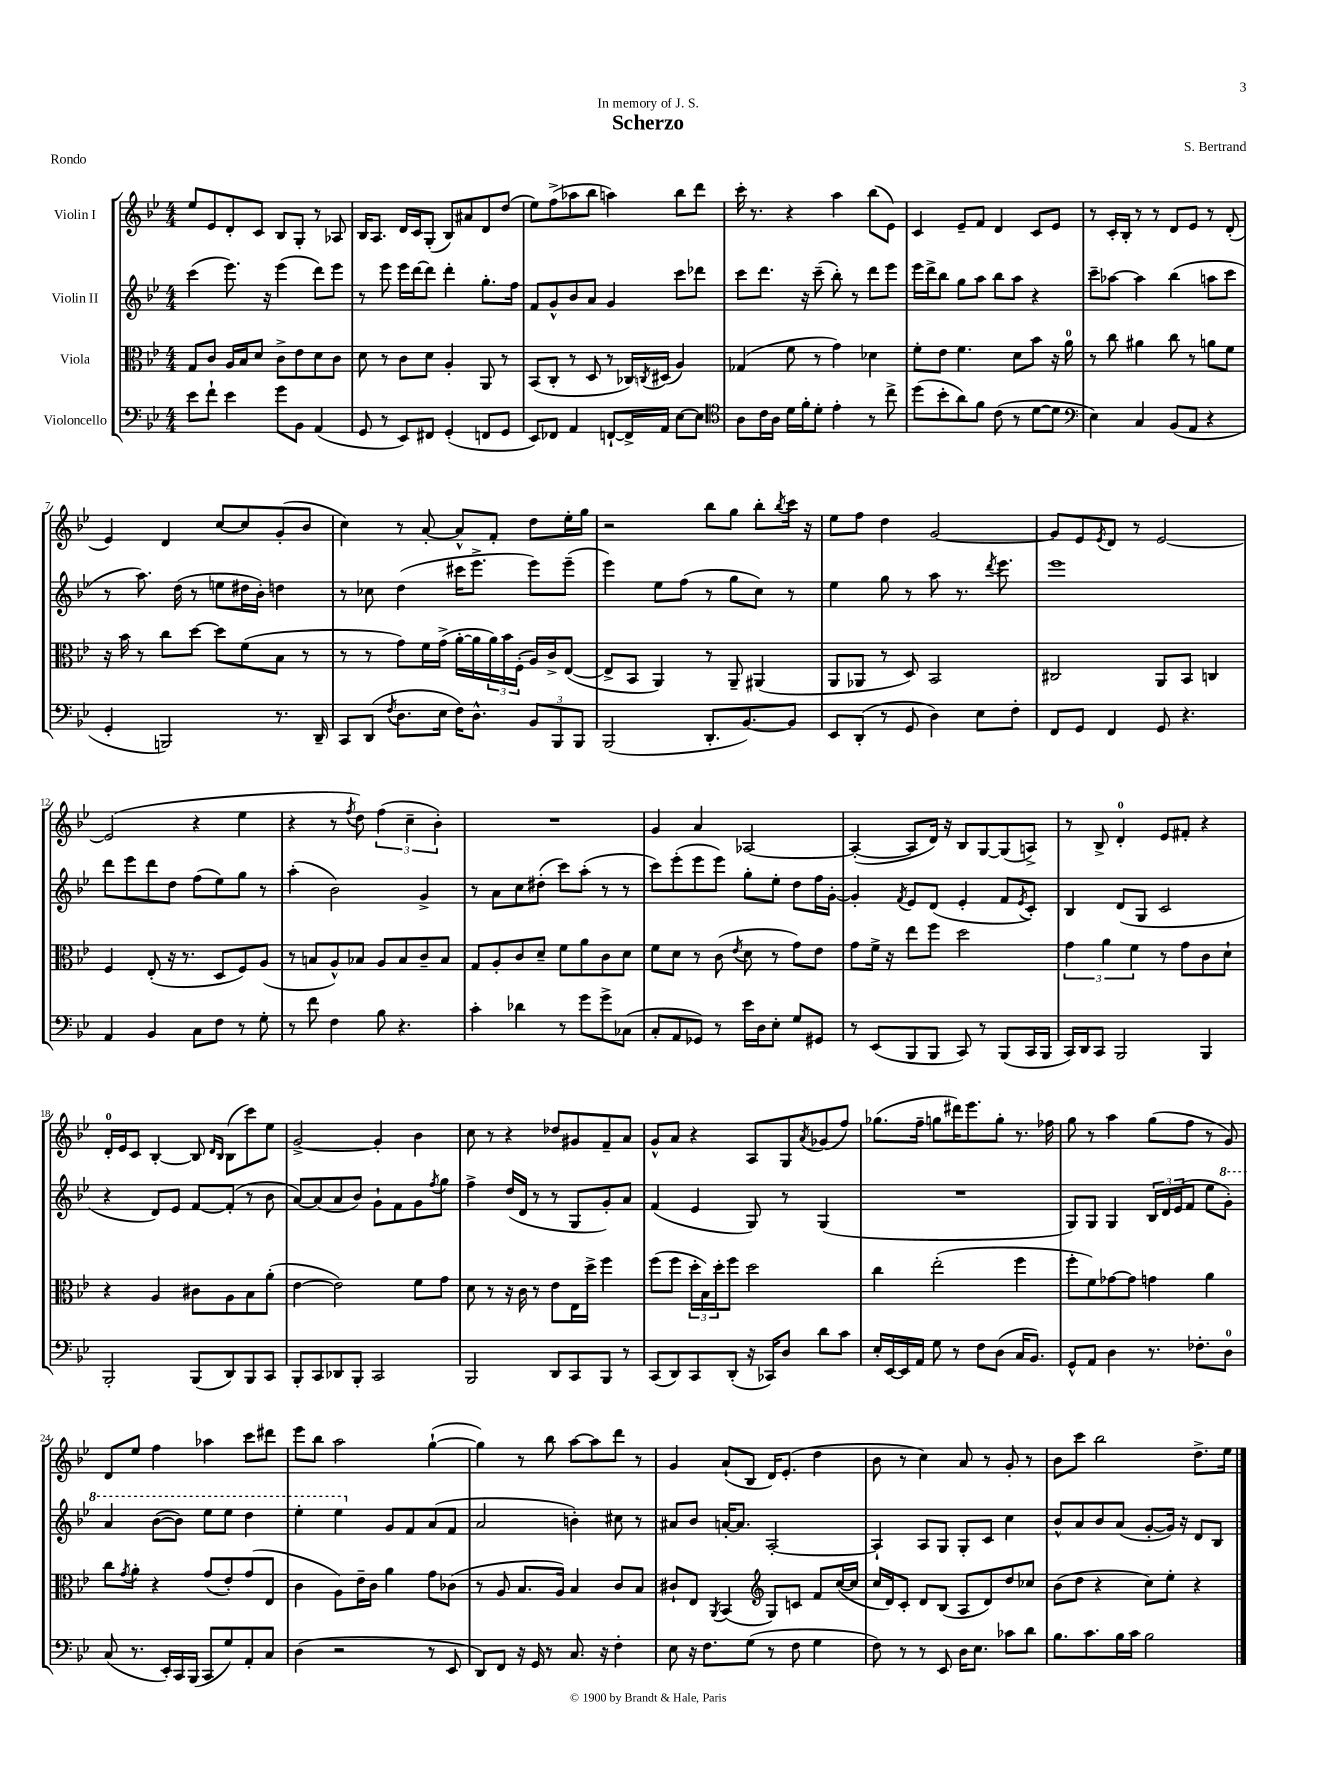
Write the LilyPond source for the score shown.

\header { title = "Scherzo" composer = "S. Bertrand" dedication = "In memory of J. S." piece = "Rondo" }
<<
\new StaffGroup <<
\new Staff = "s0" \with { instrumentName = "Violin I" } {
    \clef treble \key bes \major \numericTimeSignature \time 4/4
    ees''8 ees'8 d'8-. c'8 bes8 g8-. r8 aes8 |
    bes16 a8. d'16 c'16 g8-.( bes8) ais'8 d'8 d''8( |
    ees''8) f''8->( aes''8 bes''8 a''4) bes''8 d'''8 |
    c'''16-. r8. r4 a''4 bes''8( ees'8) |
    c'4 ees'8-- f'8 d'4 c'8 ees'8 |
    r8 c'16-. bes16-. r8 r8 d'8 ees'8 r8 d'8-.( |
    ees'4) d'4 c''8~ c''8 g'8-.( bes'8 |
    c''4) r8 a'8~-. a'8-^ f'8-. d''8 ees''16-. g''16 |
    r2 bes''8 g''8 bes''8-. \acciaccatura { bes''8 } c'''16 r16 |
    ees''8 f''8 d''4 g'2~ |
    g'8 ees'8 \acciaccatura { ees'8 } d'8 r8 ees'2~ |
    ees'2( r4 ees''4 |
    r4 r8 \acciaccatura { f''8 } d''8) \tuplet 3/2 { f''4( c''4-- bes'4-.) } |
    R1 |
    g'4 a'4 aes2~ |
    aes4~-.( aes8 d'16) r16 bes8 g8~ g8( a8->) |
    r8 bes8-> d'4-0-. ees'8 fis'8-. r4 |
    d'16-0-. ees'16 c'8 bes4~-. bes8 \grace { d'16 bes16 } bes8( c'''8) ees''8 |
    g'2~-> g'4-. bes'4 |
    c''8 r8 r4 des''8 gis'8 f'8-- a'8 |
    g'8-^ a'8 r4 a8 g8 \acciaccatura { a'8 } ges'8( f''8) |
    ges''8.( f''16-- g''8 dis'''16) ees'''8. g''8-. r8. fes''16 |
    g''8 r8 a''4 g''8( f''8 r8 g'8) |
    d'8 ees''8 f''4 aes''4 c'''8 dis'''8 |
    ees'''8 bes''8 a''2 g''4~-!( |
    g''4) r8 bes''8 a''8~ a''8 d'''8 r8 |
    g'4 a'8-!( bes8 d'16) ees'8.-.( d''4 |
    bes'8 r8 c''4) a'8 r8 g'8-. r8 |
    bes'8 c'''8 bes''2 d''8.-> ees''16 \bar "|." |
}
\new Staff = "s1" \with { instrumentName = "Violin II" } {
    \clef treble \key bes \major \numericTimeSignature \time 4/4
    c'''4( ees'''8.) r16 ees'''4( d'''8) ees'''8 |
    r8 ees'''8 ees'''16 d'''16~ d'''8 d'''4-. g''8.-. f''16 |
    f'8 g'8-^ bes'8 a'8 g'4 c'''8 des'''8 |
    c'''8 d'''8. r16 c'''8--( bes''8-.) r8 d'''8 ees'''8 |
    ees'''16 d'''16-> bes''8 g''8 a''8 bes''8 a''8 r4 |
    c'''8-- aes''8~ aes''4 bes''4( a''8 c'''8 |
    r8 a''8.) d''16( r8 e''8 dis''16 bes'16-.) d''4 |
    r8 ces''8 d''4( cis'''16 ees'''8.-> ees'''8) ees'''8--( |
    ees'''4) ees''8 f''8( r8 g''8 c''8) r8 |
    ees''4 g''8 r8 a''8 r8. \acciaccatura { d'''8 } ees'''8. |
    ees'''1 |
    d'''8 ees'''8 d'''8 d''8 f''8( ees''8) g''8 r8 |
    a''4-.( bes'2) g'4-> |
    r8 a'8 c''8 dis''8-.( c'''8) a''8-.( r8 r8 |
    c'''8) ees'''8-.( ees'''8 ees'''8) g''8-. ees''8-. d''8 f''16 g'16~-. |
    g'4-. \acciaccatura { f'8 } ees'8 d'8( ees'4-. f'8 \acciaccatura { ees'8 } c'8-.) |
    bes4 d'8( g8 c'2 |
    r4 d'8) ees'8 f'8~ f'8-.( r8 bes'8 |
    a'8~) a'8( a'8 bes'8) g'8-! f'8 g'8 \acciaccatura { f''8 } g''8 |
    f''4-> d''16( d'16 r8 r8 g8 g'8-.) a'8 |
    f'4( ees'4 g8) r8 g4( |
    R1 |
    g8) g8 g4 \tuplet 3/2 { bes16 d'16 ees'16( } f'8 ees''8 \ottava #1 g''8-.) |
    a''4 bes''8~( bes''8) ees'''8 ees'''8 d'''4 |
    ees'''4-. ees'''4 \ottava #0 g'8 f'8 a'8( f'8 |
    a'2 b'4-.) cis''8 r8 |
    ais'8 bes'8 a'16~-. a'8. a2~-. |
    a4-! a8 g8 g8-. c'8 c''4 |
    bes'8-^ a'8 bes'8 a'8( g'8~-. g'16) r16 d'8 bes8 \bar "|." |
}
\new Staff = "s2" \with { instrumentName = "Viola" } {
    \clef alto \key bes \major \numericTimeSignature \time 4/4
    g8 c'8 a16 bes16 d'8 c'8-> ees'8 d'8 c'8 |
    d'8 r8 c'8 d'8 a4-. a,8 r8 |
    bes,8( c8-. r8 d8 r8 ces16) \acciaccatura { c8 } dis16( a4) |
    ges4( f'8 r8 g'4) des'4 |
    f'8-. ees'8 f'4. d'8 bes'8 r16 a'16-0 |
    r8 c''8 ais'4 c''8 r8 a'8 f'8 |
    r16 bes'16 r8 c''8 d''8~ d''8 f'8( bes8 r8 |
    r8 r8 g'8) f'16 g'16->( a'16~-. a'16 \tuplet 3/2 { a'16) bes'16 f16-.( } a16) c'16-> ees8~( |
    ees8-> bes,8 a,4) r8 a,8-- ais,4( |
    a,8 aes,8 r8 d8) bes,2 |
    cis2 a,8 bes,8 c4 |
    f4 ees8-.( r16 r8. d8 f8) a8( |
    r8 b8 a8-^) bes8 a8 bes8 c'8-- bes8 |
    g8 a8-. c'8 d'8-- f'8 a'8 c'8 d'8 |
    f'8 d'8 r8 c'8( \acciaccatura { ees'8 } d'8 r8 g'8) ees'8 |
    g'8 f'16-> r16 ees''8 f''8 d''2 |
    \tuplet 3/2 { g'4 a'4 f'4 } r8 g'8 c'8 d'8-! |
    r4 a4 cis'8 a8 bes8 a'8-.( |
    ees'4~ ees'2) f'8 g'8 |
    d'8 r8 r16 c'16 r8 ees'8 ees16 d''16-> f''4 |
    f''8( f''8 \tuplet 3/2 { d''16-. bes16) d''16-. } f''8 d''2 |
    c''4 ees''2-.( f''4 |
    f''8-. f'8) ges'8~ ges'8 g'4 a'4 |
    c''8 \acciaccatura { g'8 } a'8-. r4 g'8( ees'8-.) g'8( ees8 |
    c'4 a8) ees'16-- c'16 a'4 g'8 ces'8( |
    r8 a8 bes8. a16) bes4 c'8 bes8 |
    cis'8-! ees8 \acciaccatura { a,8 } bes,4( \clef treble g8) c'8 f'8 c''16~( c''16 |
    c''16 d'16) c'8-. d'8 bes8( a8 d'8) d''8 ces''8 |
    bes'8( d''8 r4 c''8) ees''8-. r4 \bar "|." |
}
\new Staff = "s3" \with { instrumentName = "Violoncello" } {
    \clef bass \key bes \major \numericTimeSignature \time 4/4
    ees'8 f'8-! ees'4 g'8 bes,8 a,4( |
    g,8 r8 ees,8) fis,8 g,4-.( f,8 g,8 |
    ees,8) fes,8 a,4 f,8~-! f,16-> a,16 ees8~ ees8 |
    \clef tenor a8 c'16 a16 d'16 f'16-. d'8-. ees'4-. r8 c''8-> |
    d''8( bes'8-. a'8) f'8 c'8( r8 d'8~ d'8 |
    \clef bass ees4) c4 bes,8( a,8 r4 |
    g,4-. b,,2) r8. d,16-- |
    c,8 d,8( \acciaccatura { f8 } d8. ees16 f16) d8.-^ \tuplet 3/2 { bes,8 bes,,8 bes,,8 } |
    bes,,2( d,8.-. bes,8.~) bes,8 |
    ees,8 d,8-.( r8 g,8 d4) ees8 f8-. |
    f,8 g,8 f,4 g,8 r4. |
    a,4 bes,4 c8 f8 r8 g8-. |
    r8 f'8 f4 bes8 r4. |
    c'4-. des'4 r8 g'8 g'8-> ces8( |
    c8-. a,8 ges,8) r8 ees'16 d16 ees8-. g8 gis,8 |
    r8 ees,8( bes,,8 bes,,8 c,8) r8 bes,,8( c,16 bes,,16 |
    c,16) d,16 c,8 bes,,2 bes,,4 |
    bes,,2-. bes,,8( d,8) bes,,8 c,8 |
    bes,,8-. c,8 des,8 bes,,8-. c,2 |
    bes,,2 d,8 c,8 bes,,8 r8 |
    c,8( d,8) c,8 d,8-.( r16 ces,16) d8 d'8 c'8 |
    ees16-. ees,16~ ees,16 a,16 g8 r8 f8 d8( c16 bes,8.) |
    g,8-^ a,8 d4 r8. fes8.-. d8-0 |
    c8( r8. ees,16-.) c,16 bes,,16( c,8 g8) a,8-. c8 |
    d4( r2 r8 ees,8 |
    d,8) f,8 r16 g,16 r8 c8. r16 f4-. |
    ees8 r16 f8. g8( r8 f8 g4 |
    f8) r8 r8 ees,8 d16 ees8. ces'8 d'8 |
    bes8. c'8. bes16 c'16 bes2 \bar "|." |
}
>>
>>
